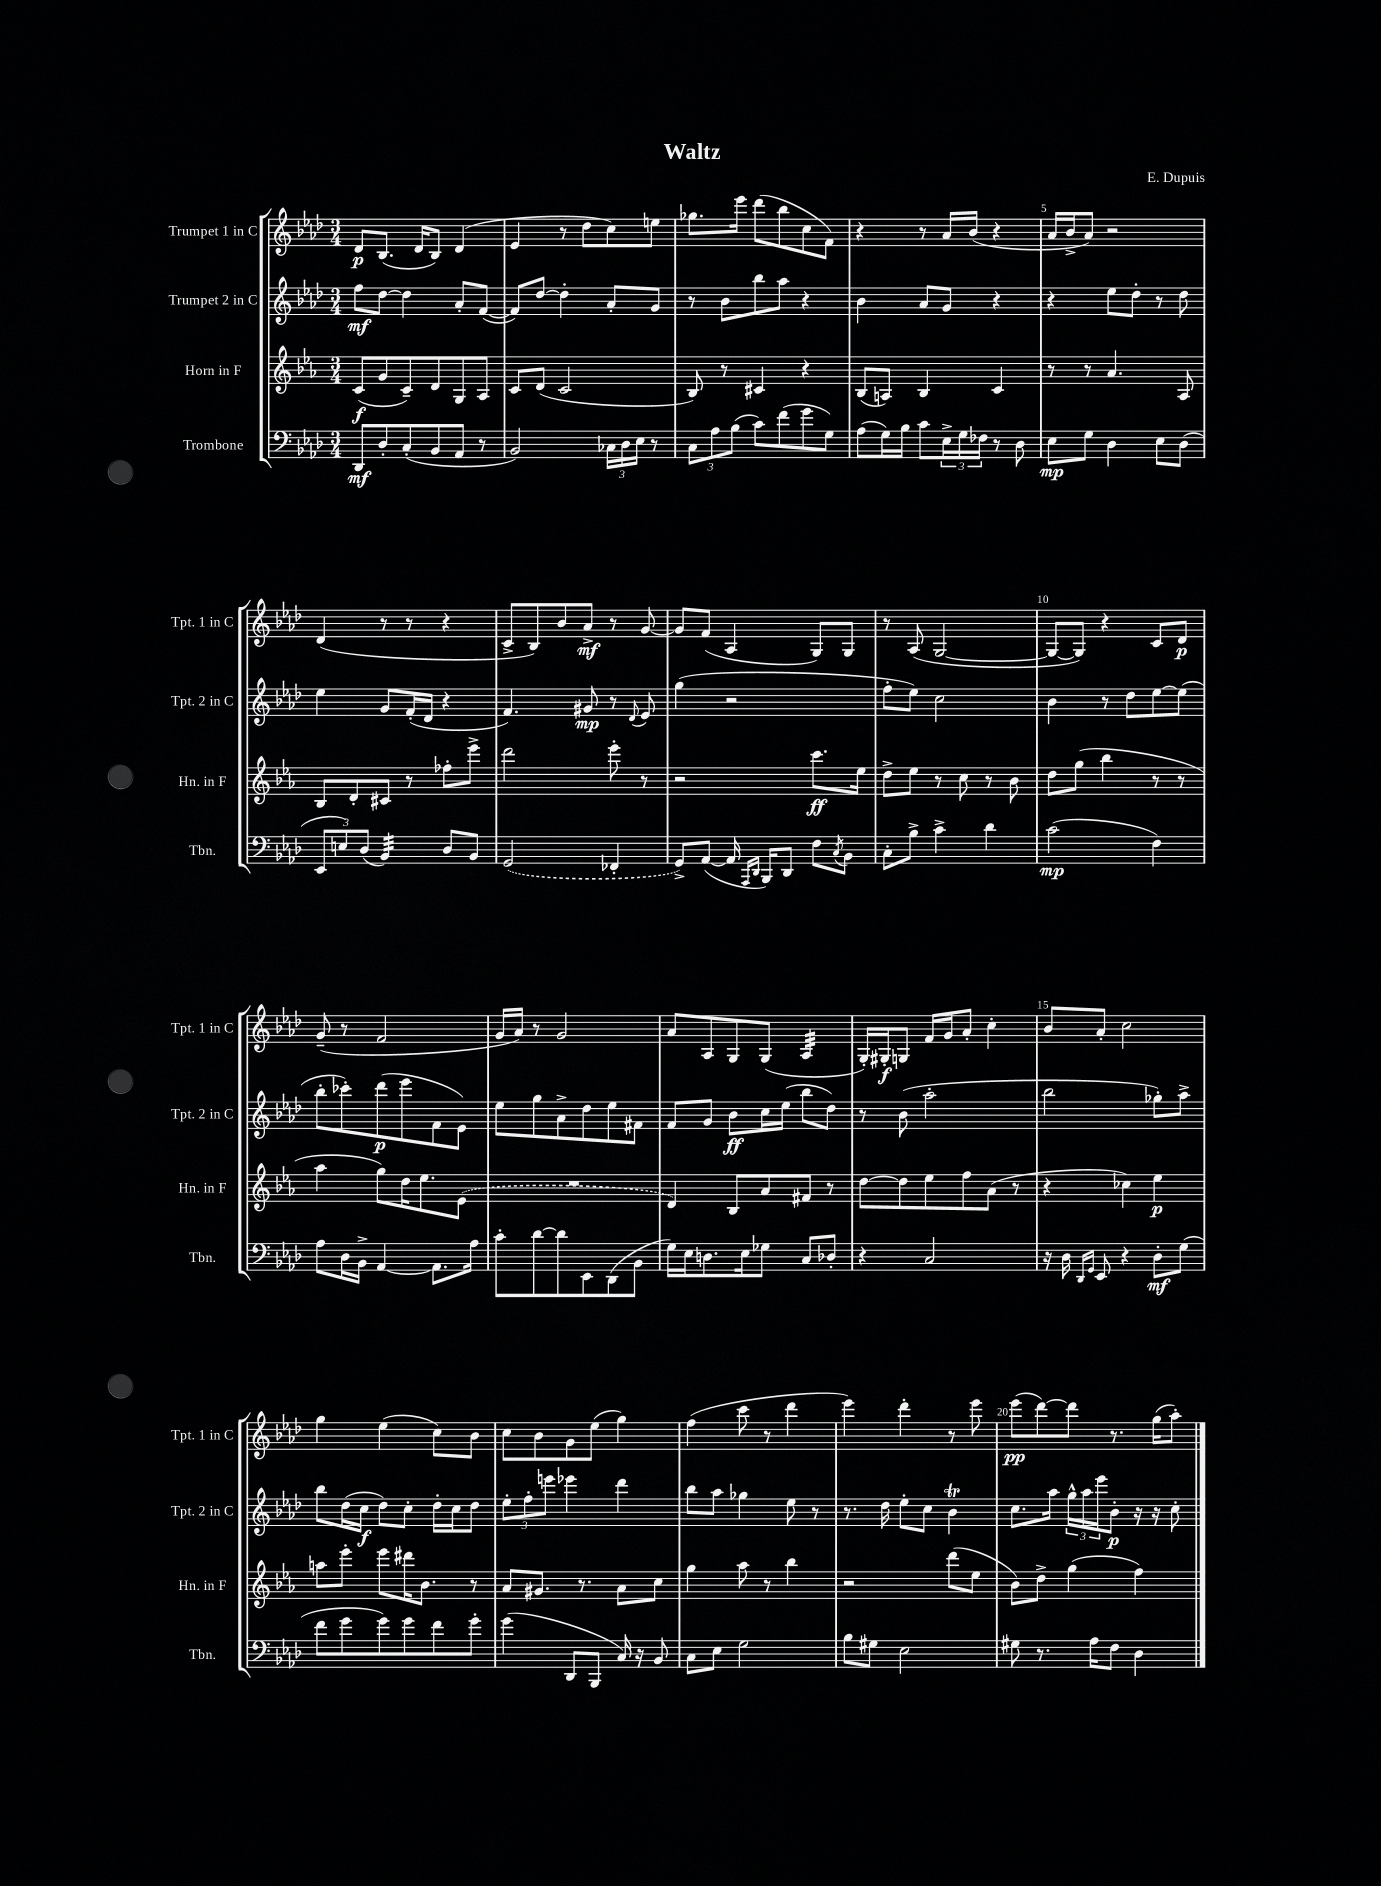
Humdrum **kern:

**kern	**kern	**kern	**kern
*staff4	*staff3	*staff2	*staff1
*clefF4	*clefG2	*clefG2	*clefG2
*k[b-e-a-d-]	*k[b-e-a-]	*k[b-e-a-d-]	*k[b-e-a-d-]
*M3/4	*M3/4	*M3/4	*M3/4
8DD-/L	(8c/L	8ff\L	8d-/L
8D-'/	8g/	[8dd-\J	(8.B-/J
(8C'/	8c~/)	4dd-\]	.
.	.	.	16d-/LK
8BB-/	8d/	.	8B-/J)
8AA-/J	8G/	8a-'/L	(4d-/
8r	8A-/J	([8f/J	.
=	=	=	=
2BB-/)	8c/L	8f/]L)	4e-/
.	(8d/J	[8dd-/J	.
.	2c/	4dd-'\]	8r
.	.	.	8dd-\L
24C-\LL	.	8a-'/L	8cc\)
24D-\	.	.	.
24E-\JJ	.	.	.
8r	.	8g/J	8ee\J
=	=	=	=
12C\L	8B-/)	8r	8.gg-\L
12A-\	.	.	.
.	8r	8b-\L	.
(12B-\J	.	.	.
.	.	.	16eee-\Jk
8c\L)	4c#/	8bb-\	(8ddd-\L
(8f\	.	8aa-\J	8bb-\
8g\	4r	4r	8cc\
8G\J)	.	.	8f\J)
=	=	=	=
(8A-\L	(8B-/L	4b-\	4r
16G\L)	8A/J)	.	.
16B-\JJ	.	.	.
8c\L	4B-/	8a-/L	8r
24E-^\L	.	8g/J	16a-/LL
24G\	.	.	.
.	.	.	(16b-/JJ
24F-\JJ	.	.	.
8r	4c/	4r	4r
8D-\	.	.	.
=	=	=	=
8E-\L	8r	4r	16a-/LL
.	.	.	16b-^/J
8G\J	8r	.	8a-/J)
4D-\	4.a-/	8ee-\L	2r
.	.	8dd-'\J	.
8E-\L	.	8r	.
(8D-\J	8A-/	8dd-\	.
=	=	=	=
12EE-/L	8B-/L	4ee-\	(4d-/
12E/)	.	.	.
.	8d'/	.	.
(12D-/J	.	.	.
4BB-/)	8c#/J	8g/L	8r
.	8r	(16f'/L	8r
.	.	16d-/JJ	.
8D-/L	8ff-'\L	4r	4r
8BB-/J	8eee-^\J	.	.
=	=	=	=
(2GG/	2ddd\	4.f/)	8c^/L
.	.	.	8B-/)
.	.	.	8b-/
.	.	8g#/	8a-^/J
4FF-'/	8eee-'\	8r	8r
.	.	8qqd-/	.
.	8r	8e-/	[8g/
=	=	=	=
8GG^/L)	2r	(4gg\	8g/]L
([8AA-/J	.	.	(8f/J
16AA-/]	.	2r	4A-/
16qqAAA-/LL	.	.	.
16qqDD-/JJ	.	.	.
16BBB-/LK)	.	.	.
8DD-/J	.	.	.
8F\L	8.ccc\L	.	8G/L)
8qC/	.	.	.
8BB-\J	.	.	8G/J
.	16ee-\Jk	.	.
=	=	=	=
8C'\L	8dd^\L	8ff'\L	8r
8B-^\J	8ee-\J	8ee-\J)	(8A-/
4c^\	8r	2cc\	[2G/
.	8cc\	.	.
4d-\	8r	.	.
.	8b-\	.	.
=	=	=	=
(2c\	8dd\L	4b-\	8G/_L
.	(8gg\J	.	8G/]J)
.	4bb-\	8r	4r
.	.	8dd-\L	.
4F\)	8r	[8ee-\	8c/L
.	8r	(8ee-\]J	8d-/J
=	=	=	=
8A-\L	4aa-\	8bb-'\L	(8g~/
16D-\L	.	8ccc-'\)	8r
16BB-^\JJ	.	.	.
[4AA-/	8gg\L)	(8ddd-\	2f/
.	16dd\K	8eee-\	.
.	8.ee-\	.	.
8.AA-\]L	.	8f\	.
.	(8e-\J	8e-\J)	.
16A-\Jk	.	.	.
=	=	=	=
8c'\L	2.r	8ee-\L	16g/LL
.	.	.	16a-/JJ)
[8d-\	.	8gg\	8r
8d-\]	.	8a-^\	2g/
8EE-\	.	8dd-\	.
(8DD-\	.	8ee-\	.
8BB-\J	.	8f#\J	.
=	=	=	=
16G\LL)	4d/)	8f/L	8a-/L
16E-\J	.	.	.
8.D\	.	8g/J	8A-/
.	8B-/L	8b-\L	8G/
16E-\k	.	.	.
8G-\J	8a-/	16cc\L	(8G/J
.	.	(16ee-\JJ	.
8C/L	8f#/J	8bb-\L	4A-/
8D-'/J	8r	8dd-\J)	.
=	=	=	=
4r	[8dd\L	8r	16G'/LL)
.	.	.	16G#'/J
.	8dd\]	(8b-\	8G/J
2C/	8ee-\	2aa-'\	16f/LL
.	.	.	16g/J
.	8ff\	.	8a-'/J
.	(8a-\J	.	4cc'\
.	8r	.	.
=	=	=	=
16r	4r	2bb-\	8b-/L
16D-\	.	.	.
16qqDD-/LL	.	.	.
16qqGG/JJ	.	.	.
8EE-/	.	.	8a-'/J
4r	4cc-\)	.	2cc\
8D-'\L	4ee-\	8gg-'\L)	.
(8G\J	.	8aa-^\J	.
=	=	=	=
8f\L	8aa\L	8bb-\L	4gg\
8g\	8eee-'\J	(16dd-\L	.
.	.	16cc\JJ	.
8g\)	8eee-\L	8dd-\L)	(4ee-\
8g\	16ddd#\K	8cc'\J	.
.	8.b-\J	.	.
8f\	.	16dd-'\LL	8cc\L)
.	.	16cc\J	.
8g'\J	8r	8dd-\J	8b-\J
=	=	=	=
(4g\	8a-/L	12ee-'\L	8cc\L
.	.	12ff'\	.
.	8.g#/J	.	8b-\
.	.	12eee\J	.
8DD-/L	.	4eee-\	8g\
.	8.r	.	.
8BBB-/J	.	.	(8ee-\J
16C/)	8a-\L	4ddd-\	4gg\)
16r	.	.	.
8BB-/	8cc\J	.	.
=	=	=	=
8C\L	4gg\	8bb-\L	(4ff\
8E-\J	.	8aa-\J	.
2G\	8aa-\	4gg-\	8ccc\
.	8r	.	8r
.	4bb-\	8ee-\	4ddd-\
.	.	8r	.
=	=	=	=
8B-\L	2r	8.r	4eee-\)
8G#\J	.	.	.
.	.	16dd-\	.
2E-\	.	8ee-'\L	4ddd-'\
.	.	8cc\J	.
.	(8ddd\L	4b-\	8r
.	8ee-\J	.	8eee-\
=	=	=	=
8G#\	8b-\L)	8.cc\L	(8eee-\L
8.r	8dd^\J	.	[8ddd-\)
.	.	16aa-\Jk	.
.	(4gg\	24gg^^\LL	8ddd-\]J
.	.	24aa-\	.
16A-\LK	.	.	.
.	.	24eee-\J	.
8F\J	.	8b-'\J	8.r
4D-\	4ff\)	16r	.
.	.	16r	(16gg\LK
.	.	8cc'\	8aa-'\J)
==	==	==	==
*-	*-	*-	*-
